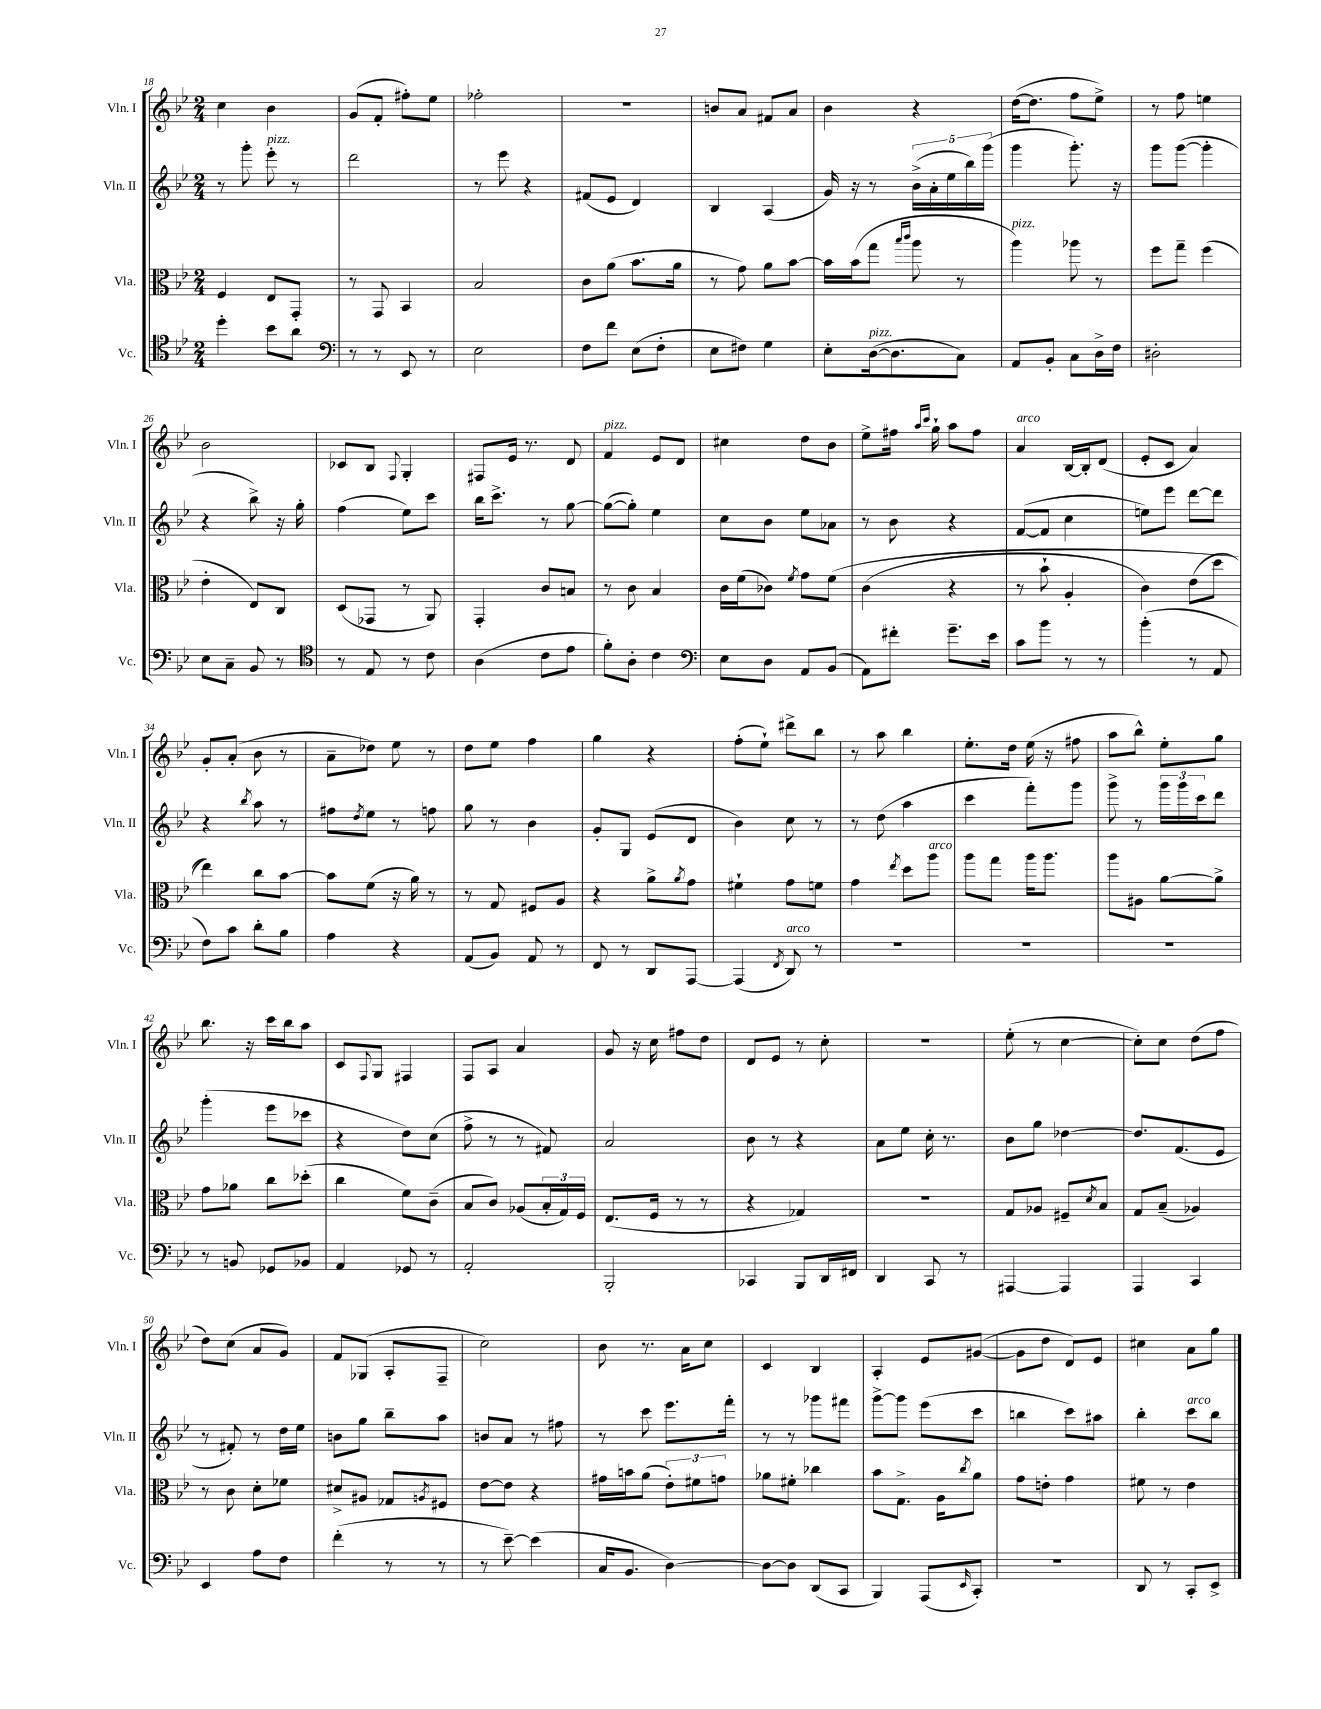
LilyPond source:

<<
\new StaffGroup <<
\new Staff = "s0" \with { instrumentName = "Vln. I" shortInstrumentName = "Vln. I" } {
    \clef treble \key bes \major \numericTimeSignature \time 2/4
    c''4 bes'4 |
    g'8( f'8-. fis''8-.) ees''8 |
    fes''2-. |
    R2 |
    b'8 a'8 fis'8 a'8 |
    bes'4 r4 |
    d''16~( d''8. f''8 ees''8->) |
    r8 f''8 e''4 |
    bes'2 |
    ces'8 bes8 \appoggiatura { f8 } g4-. |
    fis8 ees'16 r8. d'8 |
    f'4^\markup { \italic "pizz." } ees'8 d'8 |
    cis''4 d''8 bes'8 |
    ees''8-> fis''16 \grace { a''16 c'''16 } g''16-! a''8 fis''8 |
    a'4^\markup { \italic "arco" } bes16~ bes16-. d'8( |
    ees'8-. c'8 a'4) |
    g'8-. a'8-.( bes'8 r8 |
    a'8-- des''8) ees''8 r8 |
    d''8 ees''8 f''4 |
    g''4 r4 |
    f''8-.( ees''8-!) dis'''8-> bes''8 |
    r8 a''8 bes''4 |
    ees''8.-. d''16 ees''16( r16 fis''8 |
    a''8 bes''8-^) ees''8-. g''8 |
    bes''8. r16 c'''16 bes''16 a''8 |
    c'8 \appoggiatura { f8 } g8 fis4 |
    f8 a8 a'4 |
    g'8 r16 c''16 fis''8 d''8 |
    d'8 ees'8 r8 c''8-. |
    r2 |
    ees''8-.( r8 c''4~ |
    c''8-.) c''8 d''8( f''8 |
    d''8) c''8( a'8 g'8) |
    f'8 ges8( a8-. f8-- |
    c''2) |
    bes'8 r8. a'16 c''8 |
    c'4 bes4 |
    a4-. ees'8 gis'8~( |
    gis'8 d''8 d'8) ees'8 |
    cis''4 a'8 g''8 \bar "|." |
}
\new Staff = "s1" \with { instrumentName = "Vln. II" shortInstrumentName = "Vln. II" } {
    \clef treble \key bes \major \numericTimeSignature \time 2/4
    r8 g'''8-. ees'''8-.^\markup { \italic "pizz." } r8 |
    d'''2 |
    r8 ees'''8 r4 |
    fis'8( ees'8 d'4) |
    bes4 a4( |
    g'16) r16 r8 \tuplet 5/4 { bes'16->( a'16-. ees''16 bes''16) g'''16( } |
    g'''4 g'''8.-.) r16 |
    g'''8 g'''8~( g'''4-. |
    r4 bes''8->) r16 g''16-. |
    f''4( ees''8) c'''8 |
    bes''16 c'''8.-> r8 g''8~ |
    g''8~( g''8-.) ees''4 |
    c''8 bes'8 ees''8 aes'8 |
    r8 bes'8 r4 |
    f'8~( f'8 c''4 |
    e''8) ees'''8 d'''8~ d'''8 |
    r4 \acciaccatura { bes''8 } a''8 r8 |
    fis''8 \acciaccatura { d''8 } ees''8 r8 f''8 |
    g''8 r8 bes'4 |
    g'8-. g8 ees'8( d'8 |
    bes'4) c''8 r8 |
    r8 d''8( a''4 |
    c'''4 f'''8-.) g'''8 |
    g'''8-> r8 \tuplet 3/2 { g'''16 g'''16 c'''16 } d'''8 |
    g'''4-.( ees'''8 ces'''8 |
    r4 d''8) c''8( |
    f''8-> r8 r8 fis'8) |
    a'2 |
    bes'8 r8 r4 |
    a'8 ees''8 c''16-. r8. |
    bes'8 g''8 des''4~ |
    des''8. f'8.( ees'8 |
    r8 fis'8-.) r8 d''16 ees''16 |
    b'8 g''8 bes''8-- a''8 |
    b'8 a'8 r8 fis''8 |
    r8 c'''8 ees'''8. f'''16-. |
    r8 r8 ges'''8 fis'''8 |
    g'''8~-> g'''8 ees'''8( c'''8 |
    b''4 c'''8) ais''8 |
    bes''4-. c'''8^\markup { \italic "arco" } bes''8 \bar "|." |
}
\new Staff = "s2" \with { instrumentName = "Vla." shortInstrumentName = "Vla." } {
    \clef alto \key bes \major \numericTimeSignature \time 2/4
    f4 ees8 g,8-. |
    r8 g,8 bes,4 |
    bes2 |
    c'8 a'8( bes'8. a'16 |
    r8 g'8) a'8 bes'8~ |
    bes'16 bes'16( g''8 \grace { bes''16 c'''16 } a''8 r8 |
    a''4^\markup { \italic "pizz." }) aes''8 r8 |
    f''8 g''8-- f''4( |
    ees'4-. ees8) c8 |
    d8( ges,8 r8 a,8) |
    g,4-. c'8 b8 |
    r8 c'8 bes4 |
    c'16 f'16( ces'8) \acciaccatura { f'8 } g'8 f'8\( |
    c'4( r4 |
    r8 bes'8-! a4-. |
    c'4) ees'8( d''8 |
    ees''4)\) c''8 bes'8~ |
    bes'8 f'8( r16 a'16) r8 |
    r8 g8 fis8 a8 |
    r4 a'8-> \acciaccatura { a'8 } g'8 |
    fis'4-! g'8 f'8 |
    g'4 \acciaccatura { ees''8 } d''8 a''8^\markup { \italic "arco" } |
    a''8 g''8 a''16 a''8. |
    a''8 ais8 a'8~ a'8-> |
    g'8 aes'8 c''8 des''8-.( |
    c''4 f'8) c'8--( |
    bes8 c'8) aes8( \tuplet 3/2 { bes16-. g16) f16 } |
    ees8.( f16 r8 r8 |
    r4 ges4) |
    R2 |
    g8 aes8 fis8-- \acciaccatura { d'8 } bes8 |
    g8 bes8--( aes4) |
    r8 c'8 d'8-. fes'8 |
    dis'8-> ais8 ges8 \acciaccatura { a8 } fis8 |
    ees'8~ ees'8 r4 |
    gis'16 b'16 a'8( \tuplet 3/2 { ees'8-.) fis'8 g'8 } |
    aes'8 fis'8-. ces''4 |
    bes'8 g8.-> a16 \acciaccatura { c''8 } a'8 |
    g'8 e'8-. g'4 |
    fis'8 r8 ees'4 \bar "|." |
}
\new Staff = "s3" \with { instrumentName = "Vc." shortInstrumentName = "Vc." } {
    \clef tenor \key bes \major \numericTimeSignature \time 2/4
    d''4-. bes'8 a'8 |
    \clef bass r8 r8 ees,8 r8 |
    ees2 |
    f8 f'8 ees8( f8-. |
    ees8 fis8) g4 |
    ees8-. d16~^\markup { \italic "pizz." }( d8. c8) |
    a,8 bes,8-. c8 d16-> f16 |
    dis2-. |
    ees8 c8-- bes,8 r8 |
    \clef tenor r8 ees8 r8 c'8 |
    a4( c'8 ees'8 |
    f'8-.) a8-. c'4 |
    \clef bass ees8 d8 a,8 bes,8( |
    a,8) fis'8-. g'8.-- ees'16 |
    c'8 bes'8 r8 r8 |
    bes'4-.( r8 a,8 |
    f8) c'8 d'8-. bes8 |
    a4 r4 |
    a,8( bes,8) a,8 r8 |
    f,8 r8 d,8 a,,8~ |
    a,,4( \acciaccatura { f,8 } d,8^\markup { \italic "arco" }) r8 |
    R2 |
    R2 |
    R2 |
    r8 b,8 ges,8 bes,8 |
    a,4 ges,8 r8 |
    a,2-. |
    bes,,2-. |
    ces,4 bes,,8 d,16 fis,16 |
    d,4 c,8 r8 |
    ais,,4~ ais,,4 |
    a,,4 c,4 |
    ees,4 a8 f8 |
    f'4-.( r8 r8 |
    r8 ees'8~--) ees'4( |
    c16 bes,8. d4~) |
    d8~ d8 d,8( c,8 |
    bes,,4) a,,8( \grace { ees,16 } c,8-.) |
    R2 |
    d,8 r8 c,8-. ees,8-> \bar "|." |
}
>>
>>
\layout { \context { \Score currentBarNumber = #18 } }
